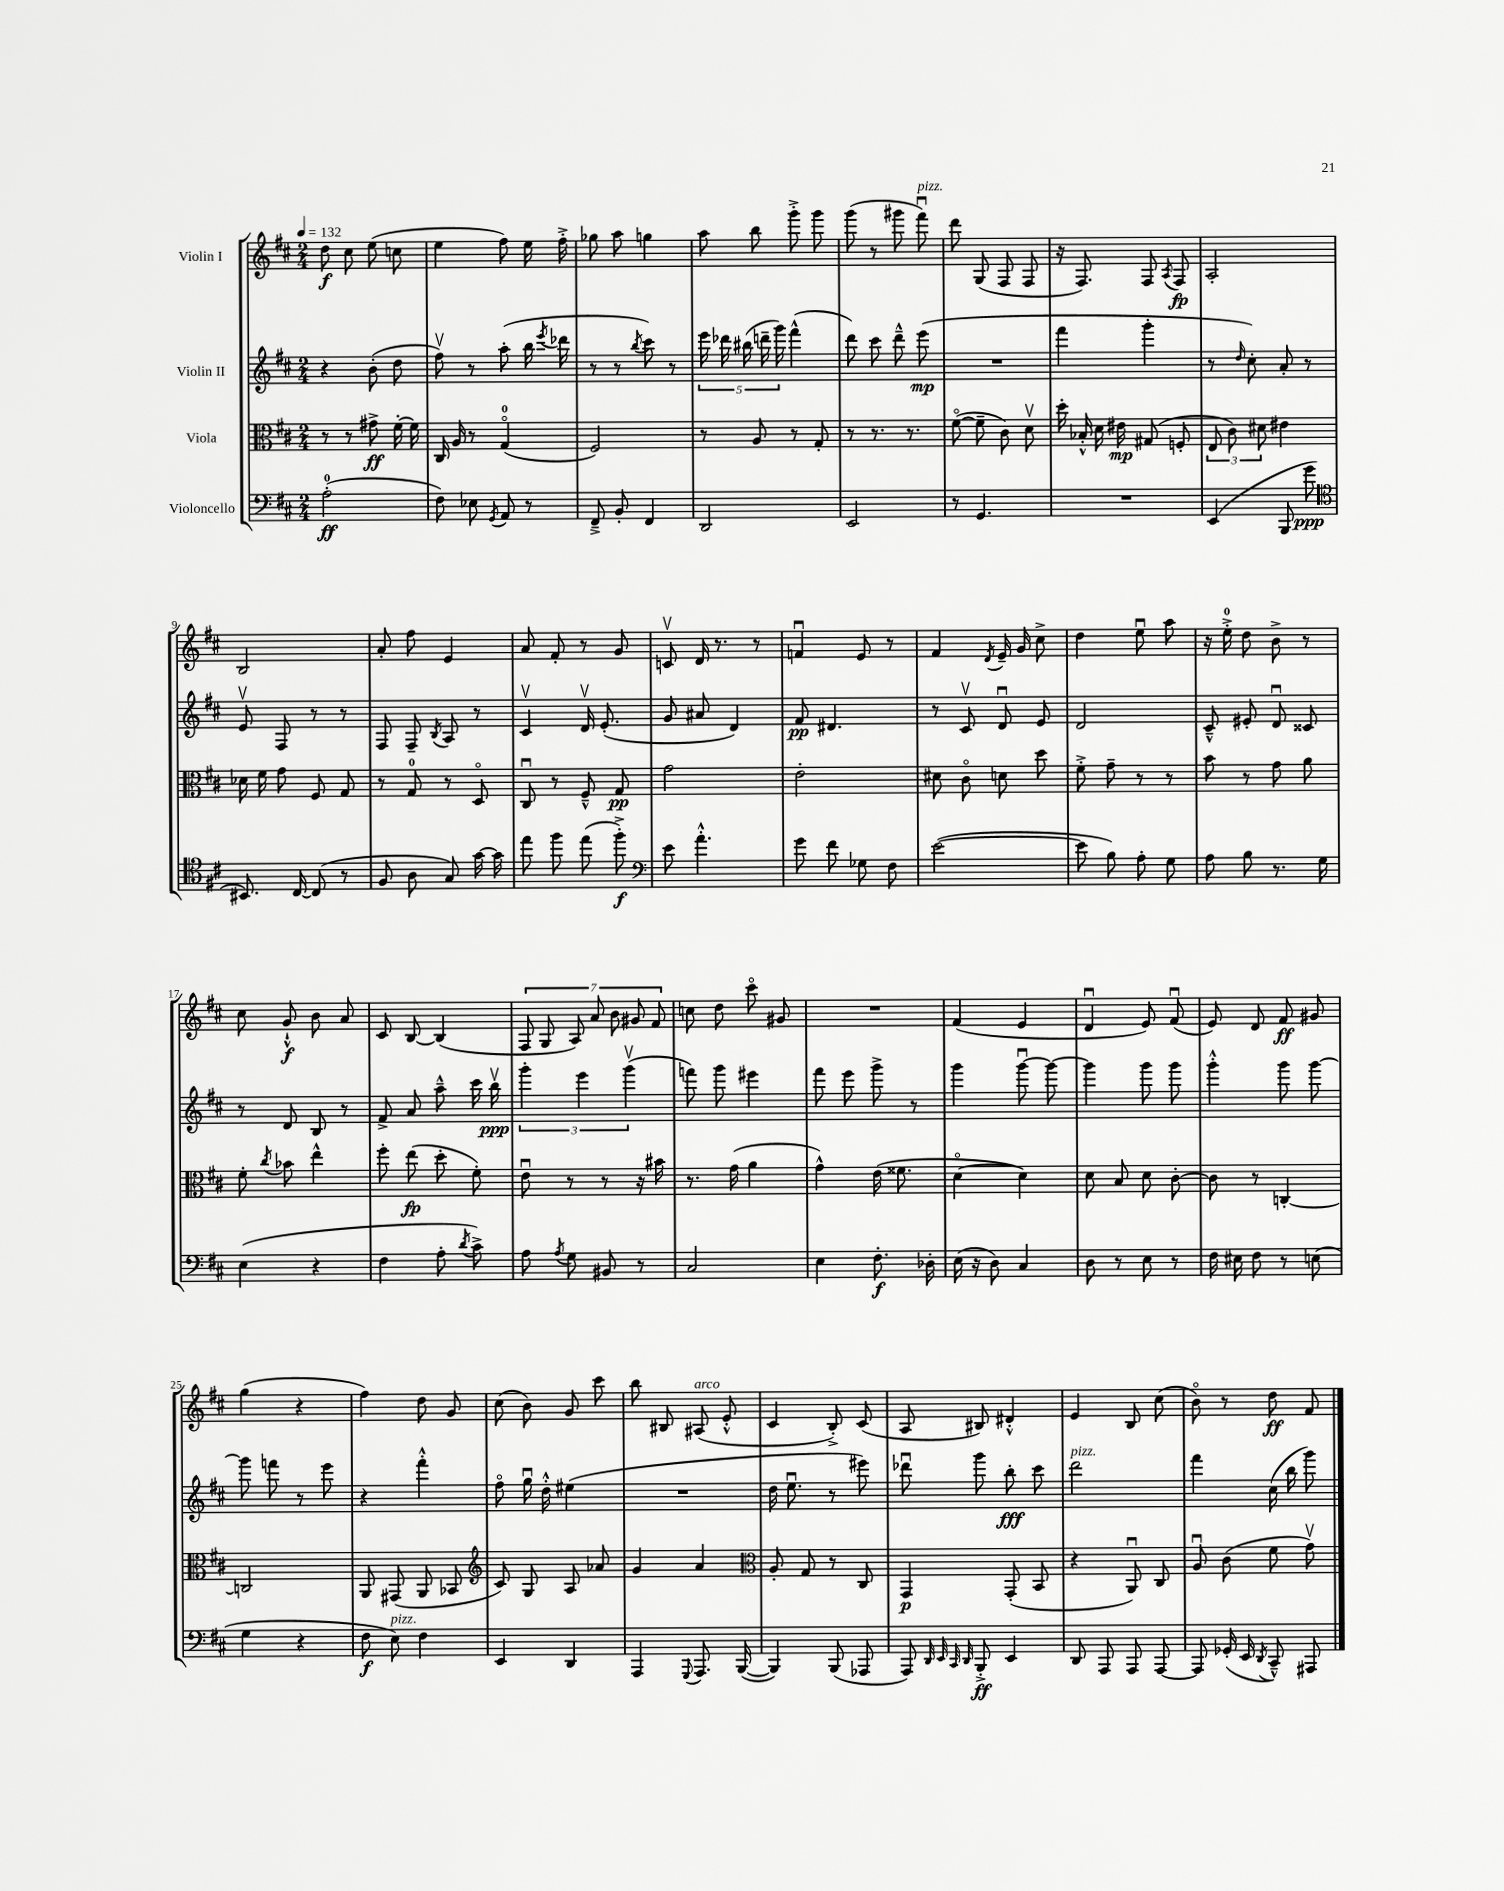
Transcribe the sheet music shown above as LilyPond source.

<<
\new StaffGroup <<
\new Staff = "s0" \with { instrumentName = "Violin I" } {
    \clef treble \key d \major \numericTimeSignature \time 2/4 \tempo 4 = 132
    \autoBeamOff d''8\f cis''8 e''8( c''8 |
    e''4 fis''8) e''16 fis''16-.-> |
    ges''8 a''8 g''4 |
    a''8 b''8 g'''8-.-> g'''8 |
    g'''8( r8 gis'''8 fis'''8\downbow^\markup { \italic "pizz." }) |
    d'''8 g8( fis8 fis8 |
    r16 fis8.) fis8 \acciaccatura { a8 } fis8\fp |
    a2-. |
    b2 |
    a'8-. fis''8 e'4 |
    a'8 fis'8-. r8 g'8 |
    c'8\upbow d'16 r8. r8 |
    f'4\downbow e'8 r8 |
    fis'4 \acciaccatura { d'8 } e'16-- g'16 cis''8-> |
    d''4 e''8\downbow a''8 |
    r16 e''16-0-.-> d''8 b'8-> r8 |
    cis''8 g'8-!-^\f b'8 a'8 |
    cis'8 b8~ b4( |
    \tuplet 7/4 { fis8 g8 a8) a'8 b'8 gis'8 fis'8 } |
    c''8 d''8 cis'''8\flageolet gis'8 |
    R2 |
    fis'4( e'4 |
    d'4\downbow e'8) fis'8\downbow( |
    e'8) d'8 fis'8\ff gis'8 |
    g''4( r4 |
    fis''4) d''8 g'8 |
    cis''8( b'8) g'8 cis'''8 |
    b''8 bis8 ais8^\markup { \italic "arco" }( e'8-.-^ |
    cis'4 b8-.->) cis'8( |
    a8 bis8) dis'4-.-^ |
    e'4 b8 cis''8( |
    b'8\flageolet) r8 d''8\ff fis'8 \bar "|." |
}
\new Staff = "s1" \with { instrumentName = "Violin II" } {
    \clef treble \key d \major \numericTimeSignature \time 2/4
    \autoBeamOff r4 b'8-.( d''8 |
    fis''8\upbow) r8 a''8-.( b''16 \acciaccatura { e'''8 } des'''16 |
    r8 r8 \acciaccatura { b''8 } cis'''8) r8 |
    \tuplet 5/4 { e'''16 des'''16 bis''16( d'''16-- g'''16) } fis'''4-^( |
    d'''8) cis'''8 d'''8---^ e'''8\mp( |
    R2 |
    fis'''4 g'''4-. |
    r8 \grace { d''16 } cis''8-.) a'8-. r8 |
    e'8\upbow fis8 r8 r8 |
    fis8 fis8-- \acciaccatura { b8 } a8 r8 |
    cis'4\upbow d'16\upbow e'8.-.( |
    g'8 ais'8 d'4) |
    fis'8\pp dis'4. |
    r8 cis'8\upbow d'8\downbow e'8 |
    d'2 |
    cis'8---^ eis'8-. d'8\downbow cisis'8 |
    r8 d'8 b8 r8 |
    fis'8-> a'8 a''8---^ cis'''16 b''16\upbow\ppp |
    \tuplet 3/2 { g'''4-. e'''4 g'''4\upbow( } |
    f'''8) g'''8 eis'''4 |
    fis'''8 e'''8 g'''8-> r8 |
    g'''4 g'''8~\downbow g'''8~ |
    g'''4 g'''8 g'''8 |
    g'''4-.-^ g'''8 g'''8~ |
    g'''8 f'''8 r8 e'''8 |
    r4 fis'''4-.-^ |
    fis''8\flageolet g''16\downbow d''16-.-^ eis''4( |
    R2 |
    d''16 e''8.\downbow r8 eis'''8) |
    des'''8\downbow g'''8 b''8-.\fff cis'''8 |
    d'''2^\markup { \italic "pizz." } |
    fis'''4 cis''16( b''16 g'''8) \bar "|." |
}
\new Staff = "s2" \with { instrumentName = "Viola" } {
    \clef alto \key d \major \numericTimeSignature \time 2/4
    \autoBeamOff r8 r8 gis'8->\ff fis'16~-. fis'16 |
    cis16 a16 r8 g4-0\flageolet( |
    fis2) |
    r8 a8 r8 g8-. |
    r8 r8. r8. |
    fis'8~\flageolet( fis'8-- cis'8) d'8\upbow |
    d''16-. bes16-.-^ d'16 eis'16\mp gis8( f8-. |
    \tuplet 3/2 { e8 cis'8) dis'8 } eis'4 |
    des'16 fis'16 g'8 fis8 g8 |
    r8 g8-0 r8 d8\flageolet |
    cis8\downbow r8 fis8---^ g8\pp |
    g'2 |
    e'2-. |
    dis'8 cis'8\flageolet d'8 d''8 |
    fis'8-.-> g'8-- r8 r8 |
    b'8 r8 g'8 a'8 |
    fis'8-. \acciaccatura { cis''8 } bes'8 e''4-^ |
    fis''8-. e''8\fp( d''8-. fis'8-.) |
    e'8\downbow r8 r8 r16 bis'16 |
    r8. g'16( a'4 |
    g'4-^) e'16( fisis'8. |
    d'4~\flageolet d'4) |
    d'8 b8 d'8 cis'8~-. |
    cis'8 r8 c4~-. |
    c2 |
    a,8 gis,8( a,8 bes,8 |
    \clef treble cis'8) g8 a8 aes'8 |
    g'4 a'4 |
    \clef alto a8-. g8 r8 cis8 |
    g,4\p g,8-.( b,8 |
    r4 a,8\downbow) cis8 |
    a8\downbow cis'8( fis'8 g'8\upbow) \bar "|." |
}
\new Staff = "s3" \with { instrumentName = "Violoncello" } {
    \clef bass \key d \major \numericTimeSignature \time 2/4
    \autoBeamOff a2-0-.\ff( |
    fis8) ees8 \acciaccatura { g,8 } a,8 r8 |
    fis,8---> b,8-. fis,4 |
    d,2 |
    e,2 |
    r8 g,4. |
    R2 |
    e,4( b,,8 g'8\ppp |
    \clef tenor bis,8.) cis16~ cis8( r8 |
    fis8 a8 g8) g'16~ g'16 |
    e''8 fis''8 e''8( fis''8-.->\f) |
    \clef bass e'8 a'4.-.-^ |
    g'8 fis'8 ges8 fis8 |
    e'2~( |
    e'8 b8) a8-. g8 |
    a8 b8 r8. g16 |
    e4( r4 |
    fis4 a8-. \acciaccatura { d'8 } cis'8->) |
    a8 \acciaccatura { a8 } g8 bis,8 r8 |
    cis2 |
    e4 fis8.-.\f des16-. |
    e16( r16 d8) cis4 |
    d8 r8 e8 r8 |
    fis16 eis16 fis8 r8 e8( |
    g4 r4 |
    fis8\f e8^\markup { \italic "pizz." }) fis4 |
    e,4 d,4 |
    a,,4 \appoggiatura { g,,8 } a,,8. b,,16~( |
    b,,4) b,,8( aes,,8 |
    a,,8) \grace { d,32 e,32 cis,32 d,32 } b,,8-.->\ff e,4 |
    d,8 a,,8 a,,8 a,,8~ |
    a,,8 ges,16-.( e,16 \acciaccatura { d,8 } cis,8---^) ais,,8 \bar "|." |
}
>>
>>
